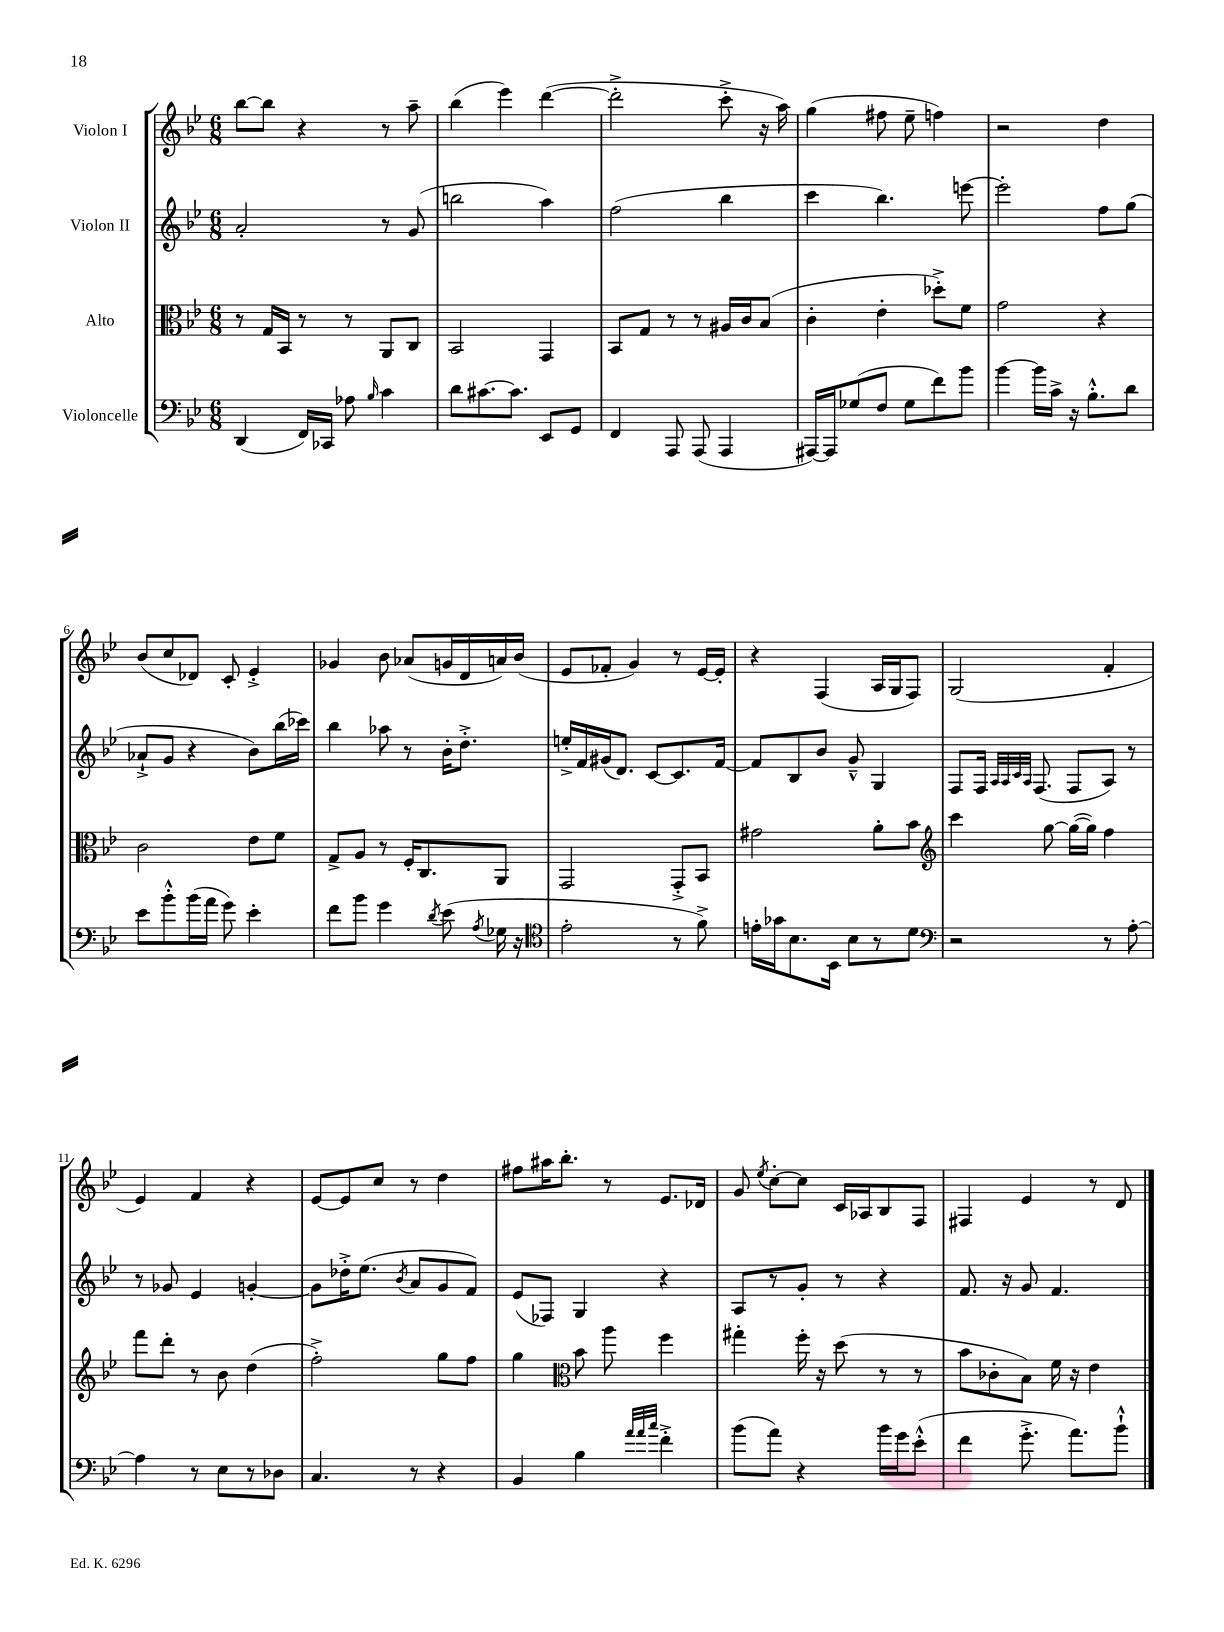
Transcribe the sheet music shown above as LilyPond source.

<<
\new StaffGroup <<
\new Staff = "s0" \with { instrumentName = "Violon I" } {
    \clef treble \key bes \major \numericTimeSignature \time 6/8
    \autoBeamOff bes''8[~ bes''8] r4 r8 a''8-- |
    bes''4( ees'''4) d'''4~( |
    d'''2-.-> c'''8-.-> r16 a''16) |
    g''4( fis''8 ees''8-- f''4) |
    r2 d''4 |
    bes'8[( c''8 des'8]) c'8-. ees'4-.-> |
    ges'4 bes'8 aes'8[( g'16 d'16 a'16) bes'16]( |
    ees'8[ fes'8]-. g'4) r8 ees'16[~ ees'16]-. |
    r4 f4( a16[ g16 f8]) |
    g2( f'4-. |
    ees'4) f'4 r4 |
    ees'8[~ ees'8 c''8] r8 d''4 |
    fis''8[ ais''16 bes''8.]-. r8 ees'8.[ des'16] |
    g'8 \acciaccatura { ees''8 } c''8[~-. c''8] c'16[ aes16 bes8 f8] |
    fis4 ees'4 r8 d'8 \bar "|." |
}
\new Staff = "s1" \with { instrumentName = "Violon II" } {
    \clef treble \key bes \major \numericTimeSignature \time 6/8
    \autoBeamOff a'2-. r8 g'8( |
    b''2 a''4) |
    f''2( bes''4 |
    c'''4 bes''4.) e'''8~ |
    e'''2-. f''8[ g''8]( |
    aes'8[-!-> g'8] r4 bes'8[) bes''16( ces'''16]) |
    bes''4 aes''8 r8 bes'16[-. d''8.]-.-> |
    e''16[-.-> f'16 gis'16( d'8.]) c'8[~ c'8. f'16]~ |
    f'8[ bes8 bes'8] g'8---^ g4 |
    f8[ f16] \grace { a32[ a32 c'32 a32] } f8.( f8[ a8]) r8 |
    r8 ges'8 ees'4 g'4~-. |
    g'8[ des''16-.-> ees''8.]( \acciaccatura { bes'8 } a'8[ g'8 f'8]) |
    ees'8[( fes8]) g4 r4 |
    a8[ r8 g'8]-. r8 r4 |
    f'8. r16 g'8 f'4. \bar "|." |
}
\new Staff = "s2" \with { instrumentName = "Alto" } {
    \clef alto \key bes \major \numericTimeSignature \time 6/8
    \autoBeamOff r8 g16[ bes,16] r8 r8 a,8[ c8] |
    bes,2 g,4 |
    bes,8[ g8] r8 r8 ais16[ c'16 bes8]( |
    c'4-. ees'4-. des''8[-.->) f'8] |
    g'2 r4 |
    c'2 ees'8[ f'8] |
    g8[-> a8] r8 f16[-. c8. a,8] |
    g,2 g,8[-.-> bes,8] |
    gis'2 a'8[-. bes'8] |
    \clef treble c'''4 g''8~ g''16[~( g''16]) f''4 |
    f'''8[ d'''8]-. r8 bes'8 d''4( |
    f''2-.->) g''8[ f''8] |
    g''4 \clef alto bes'8 a''8 f''4 |
    gis''4-. f''16-. r16 d''8( r8 r8 |
    bes'8[ ces'8-. bes8]) f'16 r16 ees'4 \bar "|." |
}
\new Staff = "s3" \with { instrumentName = "Violoncelle" } {
    \clef bass \key bes \major \numericTimeSignature \time 6/8
    \autoBeamOff d,4( f,16[) ces,16] aes8 \grace { bes16 } c'4 |
    d'8[ cis'8.~ cis'8.] ees,8[ g,8] |
    f,4 a,,8 a,,8( a,,4 |
    ais,,16[~) ais,,16 ges8( f8] ges8[ f'8) bes'8] |
    bes'4~ bes'16[ c'16]-> r16 bes8.[-.-^ d'8] |
    ees'8[ bes'8-.-^ bes'16( a'16] g'8) ees'4-. |
    f'8[ bes'8] g'4 \acciaccatura { d'8 } ees'8( \acciaccatura { a8 } ges16 r16 |
    \clef tenor ees'2-. r8 f'8->) |
    e'16[-. ges'16 bes8. bes,16] bes8[ r8 d'8] |
    \clef bass r2 r8 a8~-. |
    a4 r8 ees8[ r8 des8] |
    c4. r8 r4 |
    bes,4 bes4 \grace { a'32[ a'32 c''32] } f'4-.-> |
    bes'8[( a'8]) r4 bes'16[ g'16 ees'8]-.-^( |
    f'4 g'8.-.-> a'8.[) bes'8]-!-^ \bar "|." |
}
>>
>>
